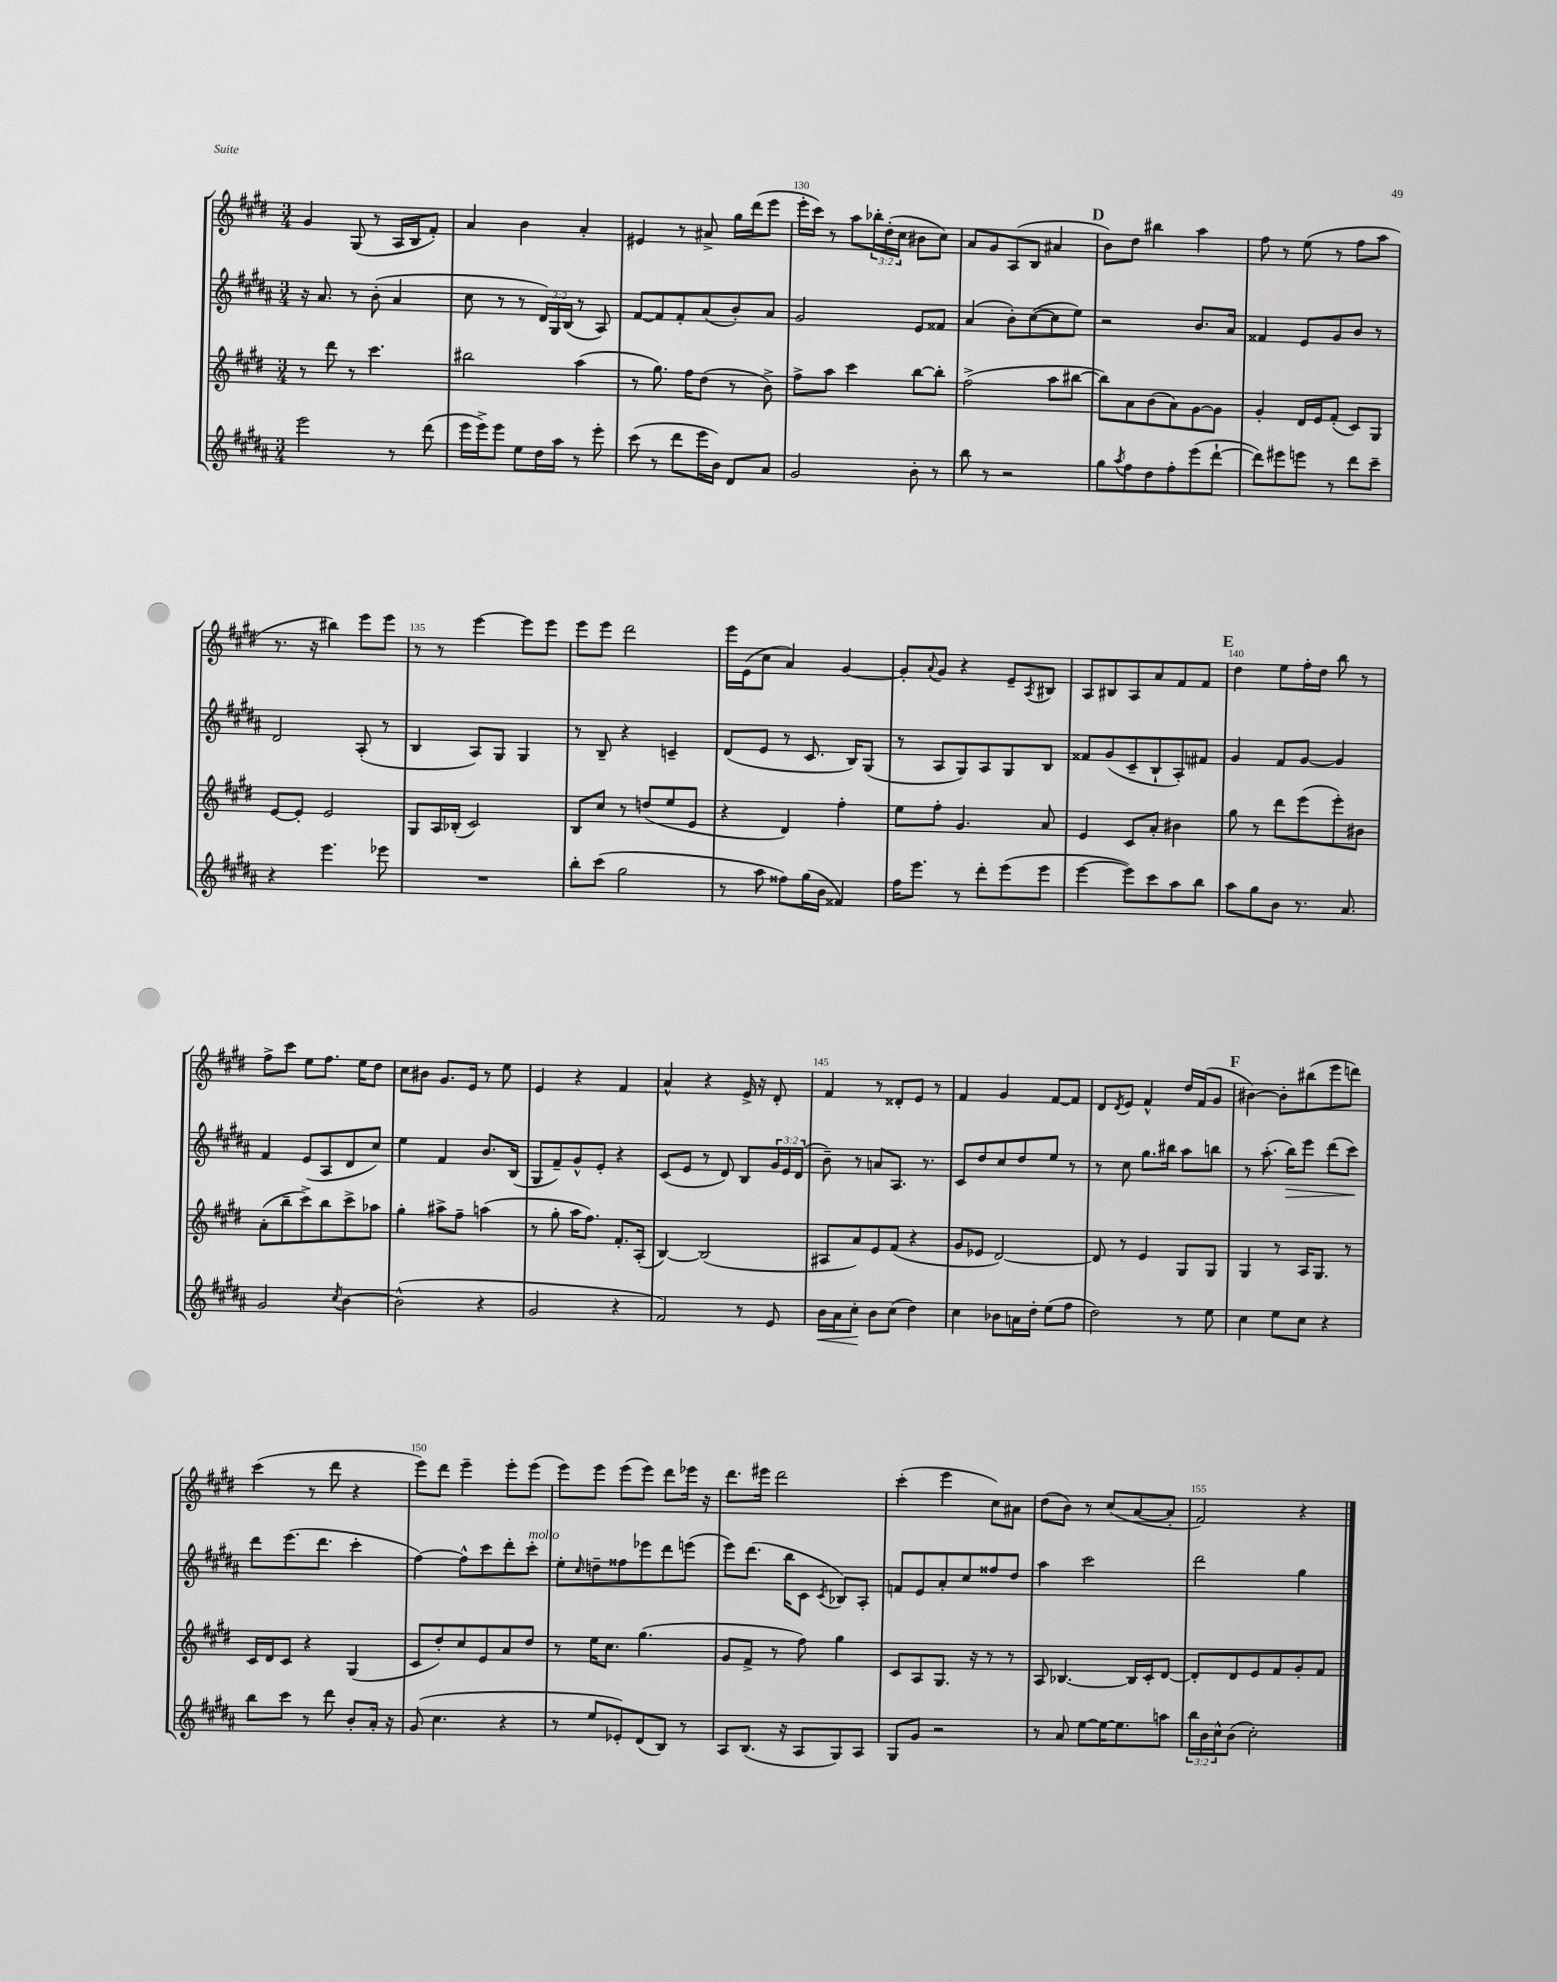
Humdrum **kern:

**kern	**kern	**kern	**kern
*staff4	*staff3	*staff2	*staff1
*clefG2	*clefG2	*clefG2	*clefG2
*k[f#c#g#d#a#]	*k[f#c#g#d#]	*k[f#c#g#d#a#]	*k[f#c#g#d#]
*M3/4	*M3/4	*M3/4	*M3/4
2eee	8r	16r	4g#
.	.	8.a#	.
.	8ddd#	.	.
.	8r	8r	(8G#
.	4.ccc#	(8b'	8r
8r	.	4a#	16A
.	.	.	16B
(8ddd#	.	.	8f#')
=	=	=	=
16eee	2bb#	8cc#	4a
16eee^)	.	.	.
8eee	.	8r	.
8ee	.	8r	4b
16dd#	.	24d#)	.
.	.	24G#	.
16aa#	.	.	.
.	.	(24B	.
8r	(4aa	8r	4a'
8eee'	.	8A#)	.
=	=	=	=
(8ccc#	8r	[8f#	4e#
8r	8.gg#)	8f#]	.
8ddd#	.	8f#'	8r
.	16ff#	.	.
16eee	(8dd#	(8a#	8a#^
16b)	.	.	.
8d#	8r	8b')	16gg#
.	.	.	(16ddd#
8a#	8b^)	8a#	8eee
=	=	=	=
2g#	8ff#^	2g#	16eee'
.	.	.	16ccc#)
.	8aa	.	8r
.	4ccc#	.	8aa
.	.	.	24bb-'
.	.	.	(24dd#'
.	.	.	24cc#
8b'	[8bb	8e	8b#
8r	8bb']	8f##	8cc#)
=	=	=	=
8bb	(2ff#^	(4a#	8a
8r	.	.	8g#
2r	.	8b')	(8A
.	.	([8cc#	8B
.	8aa	8cc#]	4a#
.	[8bb#	8ee)	.
=	=	=	=
8gg#	8bb#])	2r	8b)
8qaa#	.	.	.
8ff#	8a	.	8dd#
8dd#	(8b	.	4bb#
8ff#'	8a)	.	.
(8eee	[8g#	8.b	4aa
[8ddd#`	8g#]	.	.
.	.	16a#	.
=	=	=	=
8ddd#])	4g#'	4f##	8ff#
8eee#	.	.	8r
8eee	16d#	8e	(8ee
.	16e	.	.
8r	(8f#'	8g#	8r
8ddd#	8c#)	8b	8ff#
8ccc#~	8G#	8r	8aa
=	=	=	=
4r	[8e	2d#	8.r
.	8e']	.	.
.	.	.	16r
4.eee	2e	.	4bb#)
.	.	(8A#'	8eee
8eee-	.	8r	8eee
=	=	=	=
2.r	8G#	4B	8r
.	16A	.	8r
.	(16B-'	.	.
.	2c#)	8A#)	[4eee
.	.	8G#	.
.	.	4G#	8eee]
.	.	.	8eee
=	=	=	=
8bb'	8B	8r	8eee
(8ccc#	8cc#	8B~	8eee
2gg#	8r	4r	2ddd#
.	(8dd	.	.
.	8ee	4c~	.
.	8e	.	.
=	=	=	=
8r	4r	(8d#	16eee
.	.	.	(16e
8aa#	.	8e	8cc#
8ff##)	4d#)	8r	4a)
(16gg#	.	8.c#	.
16b	.	.	.
4f##)	4ff#'	.	[4g#
.	.	16B)	.
.	.	(8G#	.
=	=	=	=
16ff#	8ee	8r	8g#']
8.eee	.	.	.
.	.	.	8qqa
.	8ff#'	8A#	8g#
8r	4.g#	8G#)	4r
8ddd#'	.	8A#	.
(8eee	.	8G#	8e~
.	.	.	8qA
8eee	8a	8B	8B#
=	=	=	=
[4eee	4e	8f##	8A
.	.	(8g#	8B#
8eee])	8c#	8c#~	8A
8ccc#	8a'	8B`	8a
8aa#	4b#	8A#')	8f#
8bb	.	8f#	8f#
=	=	=	=
8aa#	8gg#	4g#	4dd#
8gg#	8r	.	.
8b	8ddd#	8f#	8ee
8.r	(8eee	[8g#	16ff#'
.	.	.	16dd#
.	8eee')	4g#]	8bb
8.a#	.	.	.
.	8b#	.	8r
=	=	=	=
2g#	(8a'	4f#	8ff#^
.	8bb~	.	8ccc#
.	8ccc#^)	(8e	8ee
.	8bb	8A#	8.ff#
8qcc#	.	.	.
[4b	8ccc#^	8d#	.
.	.	.	16ee
.	8aa-	8cc#)	8dd#
=	=	=	=
(2b^^]	4gg#'	4ee	8cc#
.	.	.	8b#
.	8aa#^	4f#	8.g#
.	8ff#~	.	.
.	.	.	16e
4r	(4aa	8.b	8r
.	.	.	8ee
.	.	(16B	.
=	=	=	=
2g#	8r	8G#	4e
.	8gg#'	8f#~)	.
.	16aa	8g#^^	4r
.	8.ff#)	.	.
.	.	8e'	.
4r	8.f#'	4r	4f#
.	(16A'	.	.
=	=	=	=
2f#)	[4B)	(8c#	4a^^
.	.	8e	.
.	(2B]	8r	4r
.	.	8d#)	.
8r	.	8B	16e^
.	.	.	16r
8e	.	24g#	8d#'
.	.	24e	.
.	.	(24d#	.
=	=	=	=
16b	8A#	8b~)	4f#
16a#	.	.	.
8cc#'	8a)	8r	.
8b	8e	8a	8r
(8cc#	(8f#	8.A#	8d##'
4dd#)	4r	.	8e
.	.	8.r	.
.	.	.	8r
=	=	=	=
4cc#	8g#	8c#	4f#
.	8e-	8dd#	.
8b-	[2d#)	8cc#	4g#
16a	.	8dd#	.
16dd#'	.	.	.
(8ee	.	8ee	[8f#
8ff#	.	8r	8f#]
=	=	=	=
2dd#)	8d#]	8r	8d#
.	.	.	8qd#
.	8r	8cc#	8e
.	4e	8.gg#	4f#^^
.	.	16bb#	.
8r	8G#	8aa#	16dd#
.	.	.	(16f#
8ee	8G#	8bb	8g#
=	=	=	=
4cc#	4G#	8r	[4b#)
.	.	(8.aa#'	.
8ee	8r	.	8b#']
.	.	16bb)	.
8cc#	16A	8eee	(8bb#
.	8.G#	.	.
4r	.	(8ddd#	8eee
.	8r	8ccc#)	8ddd)
=	=	=	=
8bb	16c#	8ddd#	(4ccc#
.	16d#	.	.
8ccc#	8c#	(8.eee	.
8r	4r	.	8r
.	.	8.ddd#	.
8ddd#	.	.	8ddd#
8b'	(4G#	4ccc#'	4r
16a#'	.	.	.
16r	.	.	.
=	=	=	=
(8g#	8c#	[4ff#)	8eee)
4.cc#	8dd#')	.	8ddd#
.	8cc#	8ff#^^]	4eee~
.	8e	8ccc#	.
4r	8a	8ddd#'	8eee'
.	8dd#	8ccc#'	(8eee
=	=	=	=
8r	8r	8ee'	8eee)
.	.	16qqcc#	.
8ee	16ee	8dd~	8eee
.	8.cc#	.	.
8e-')	.	8ff##	(8eee
(8d#	(4.gg#	8eee-	8eee)
8B)	.	8ddd#	8ddd#
8r	.	(8eee	16eee-
.	.	.	16r
=	=	=	=
8A#	8g#	8eee)	8.ddd#
(8.B	8f#^	(8.ddd#	.
.	.	.	16eee#
.	8r	.	2ddd#
16r	.	16bb	.
8A#	8ff#)	8c#	.
.	.	8qc#	.
8G#)	4gg#	8B-)	.
8A#	.	8A#'	.
=	=	=	=
8G#	8c#	8f	(4ccc#'
8g#	8A	8e	.
2r	8.G#	8a#'	4eee
.	.	8cc#	.
.	16r	.	.
.	8r	8ff##	8cc#)
.	8r	8dd#	8a#
=	=	=	=
8r	8A	4aa#	(8dd#
8a#	[4.B-	.	8b)
[8ee	.	2ccc#	8r
16ee_	.	.	(8cc#
8.ee]	.	.	.
.	16B-]	.	[8a
.	16c#'	.	.
8aa	[8d#	.	8a']
=	=	=	=
24bb	8d#']	2ddd#	2f#)
24b	.	.	.
24cc#^^	.	.	.
(8b	8d#	.	.
2cc#')	8e	.	.
.	8f#	.	.
.	8g#'	4gg#	4r
.	8f#	.	.
==	==	==	==
*-	*-	*-	*-
